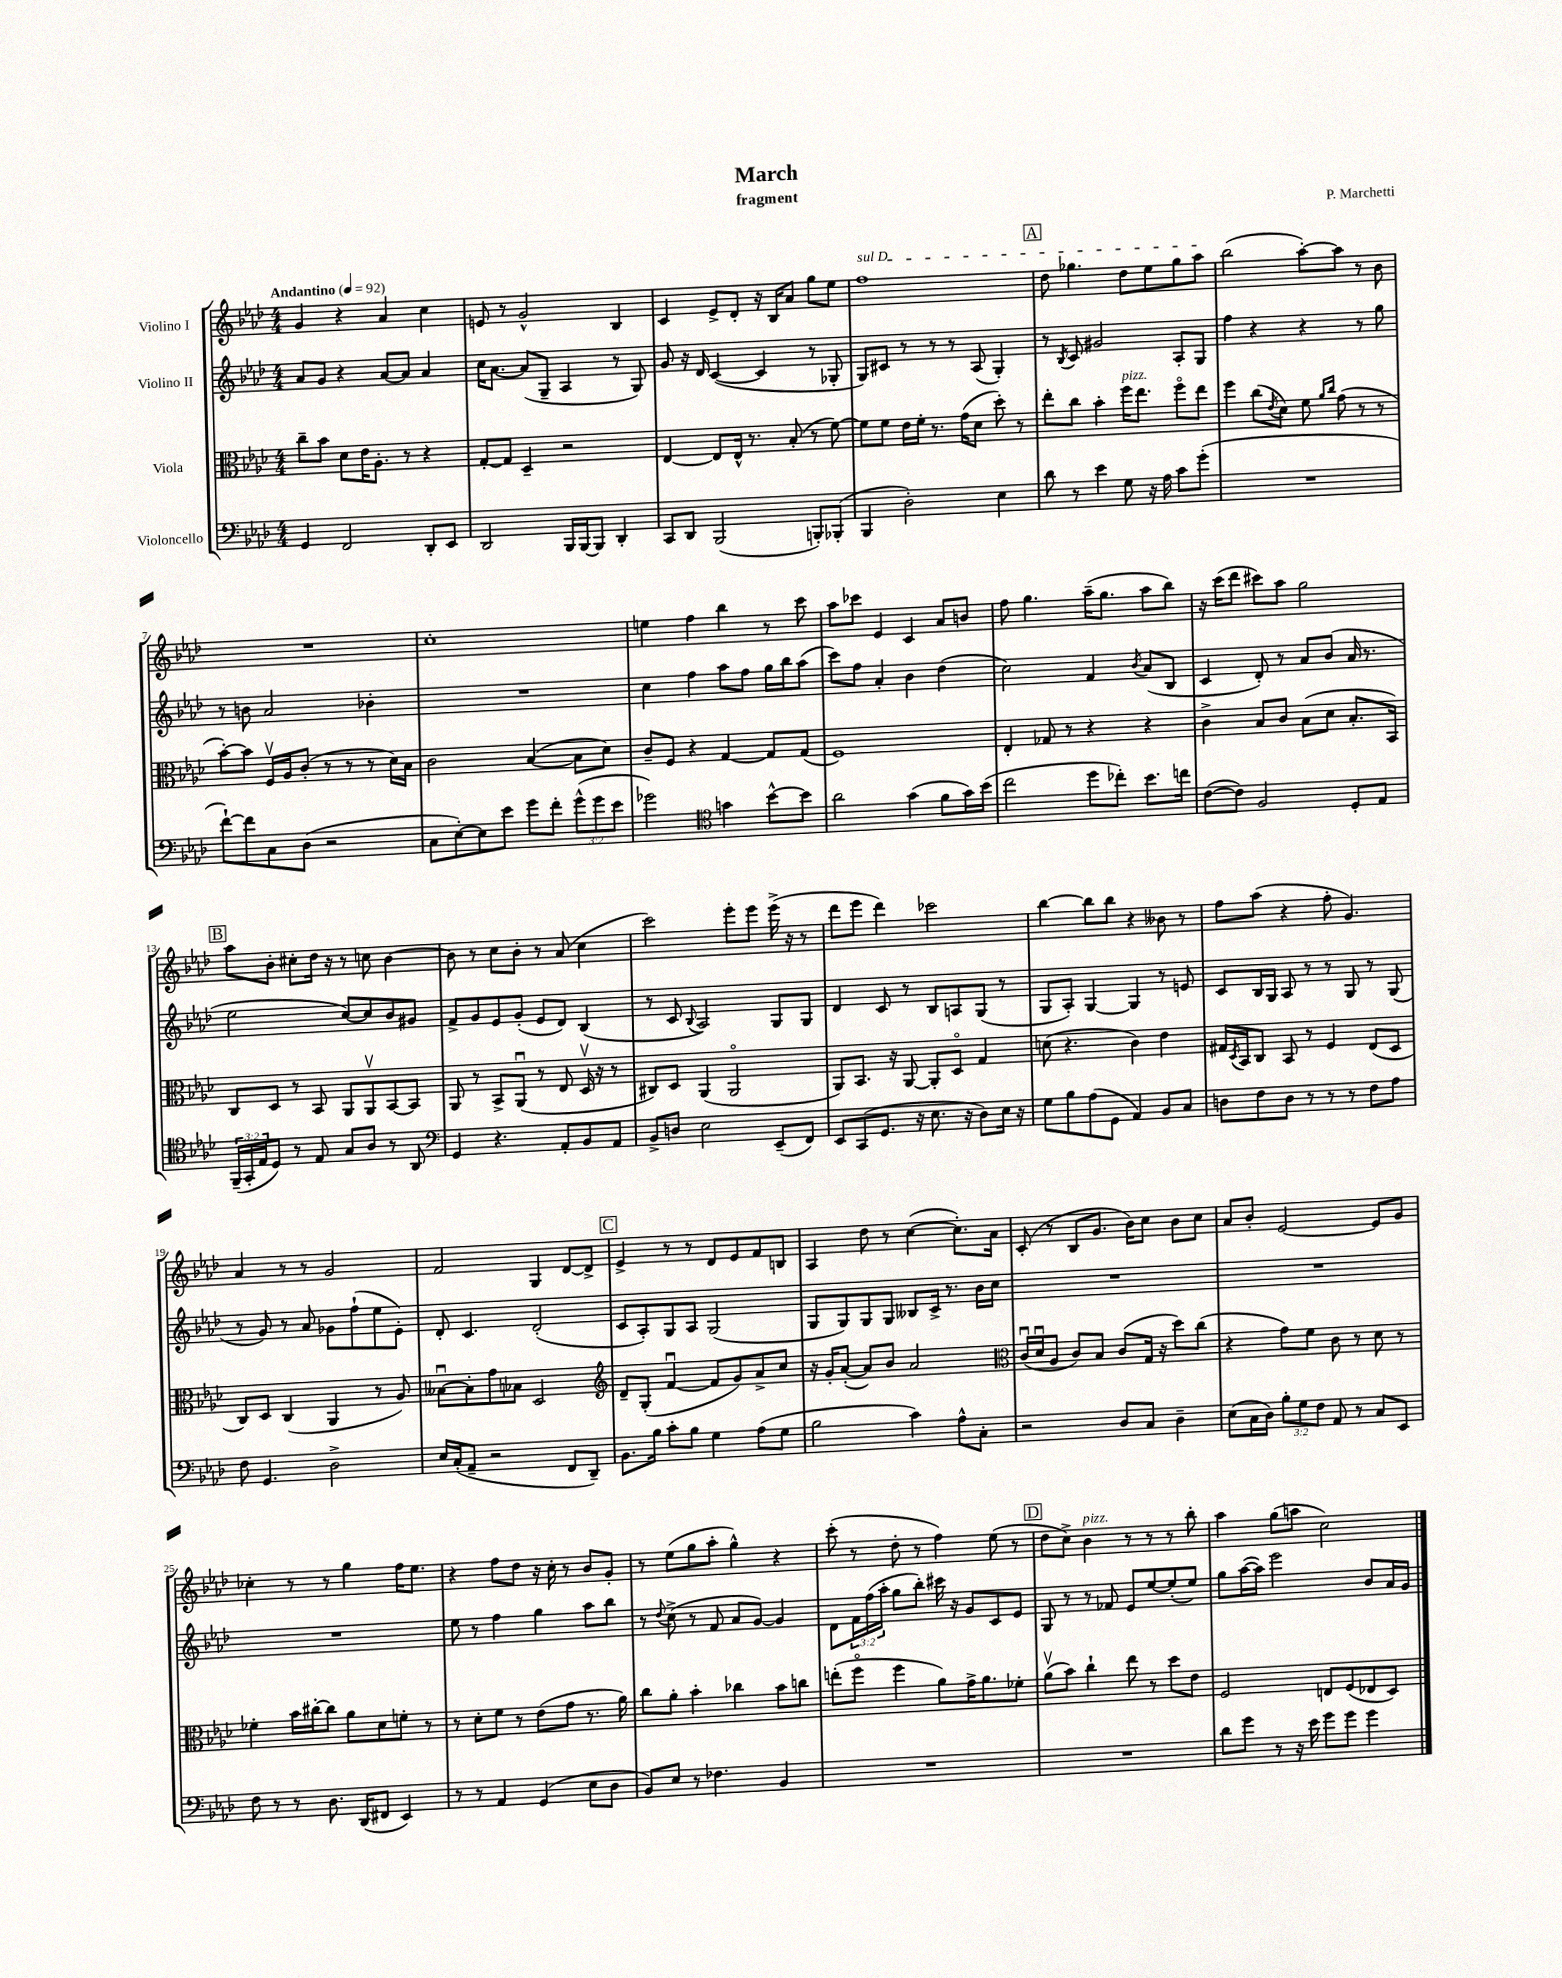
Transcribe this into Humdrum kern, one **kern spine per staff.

**kern	**kern	**kern	**kern
*staff4	*staff3	*staff2	*staff1
*clefF4	*clefC3	*clefG2	*clefG2
*k[b-e-a-d-]	*k[b-e-a-d-]	*k[b-e-a-d-]	*k[b-e-a-d-]
*M4/4	*M4/4	*M4/4	*M4/4
*MM92	*MM92	*MM92	*MM92
4GG/	8cc~\L	8a-/L	4g/
.	8b-\J	8g/J	.
2FF/	8d-\L	4r	4r
.	16e-\K	.	.
.	8.A-'\J	.	.
.	.	[8a-/L	4a-/
.	8r	8a-/]J	.
8DD-'/L	4r	4a-/	4cc\
8EE-/J	.	.	.
=	=	=	=
2DD-/	[8G'/L	16cc\LK	8e/
.	.	[8.a-\J	.
.	8G/]J	.	8r
.	4D-~/	(8a-/]L	2g^^/
.	.	8G~/J	.
16BBB-/LL	2r	4A-/	.
[16BBB-/J	.	.	.
8BBB-/]J	.	.	.
4DD-'/	.	8r	4B-/
.	.	8G/)	.
=	=	=	=
8CC/L	[4E-/	8g/	4c/
8DD-/J	.	16r	.
.	.	16d-/	.
(2BBB-/	8E-/]L	([4c/	8e-^/L
.	16E-^^/Jk	.	8d-'/J
.	8.r	.	.
.	.	4c/]	16r
.	.	.	16B-/LK
.	(8B-'/	.	8a-/J
8BBB'/L)	8r	8r	8gg\L
(8BBB-'/J	[8f\)	8G-'/	8ee-\J
=	=	=	=
4BBB-/	8f\]L	8G/L)	1ff
.	8f\J	8c#/J	.
2D-'\)	16e-\LL	8r	.
.	16f'\JJ	.	.
.	8.r	8r	.
.	.	8r	.
.	(16g\LK	.	.
.	8d-\J	(8A-/	.
4E-\	8dd-'\)	4G'/)	.
.	8r	.	.
=	=	=	=
8d-\	8ee-'\L	8r	8dd-\
.	.	8qB-/	.
8r	8cc\J	8c/	4.gg-\
4e-\	4b-'\	2g#/	.
8G\	16ff\LK	.	8dd-\L
.	8.ee-\J	.	.
16r	.	.	8ee-\
16A-\	.	.	.
8c\L	8ffo\L	8A-'/L	8gg-\
(8g'\J	8ee-\J	8G/J	8aa-\J
=	=	=	=
1r	4ff\	4ff\	(2bb-\
.	(8cc\L	4r	.
.	8qe-/	.	.
.	8d-\J)	.	.
.	8f\	4r	[8aa-'\L)
.	16qqa-/LL	.	.
.	16qqcc/JJ	.	.
.	(8g\	.	8aa-\]J
.	8r	8r	8r
.	8r	8gg\	8b-\
=	=	=	=
[8f`\L)	[8b-'\L)	8r	1r
8f\]	8b-\]J	8b\	.
8C\	16Fv/LL	2a-/	.
.	16A-/J	.	.
(8D-\J	(8c'/J	.	.
2r	8r	.	.
.	8r	.	.
.	8r	4b-'\	.
.	16d-\LL)	.	.
.	16B-\JJ	.	.
=	=	=	=
8C\L	2c\	1r	1cc'
[8E-'\)	.	.	.
8E-\]	.	.	.
8e-\J	.	.	.
8g\L	([4B-/	.	.
8f'\J	.	.	.
(12g^^\L	8B-\]L	.	.
12g\	.	.	.
.	8d-\J)	.	.
12e-\J	.	.	.
=	=	=	=
2g-\)	8c~/L	4cc\	4ee\
.	8F/J	.	.
.	4r	4ff\	4ff\
*clefC4	*	*	*
4g\	[4G/	8aa-\L	4bb-\
.	.	8ff\J	.
[8b-^^\L	8G/]L	16gg\LL	8r
.	.	16bb-\J	.
8b-\]J	(8G/J	(8aa-\J	8ccc\
=	=	=	=
2a-\	1F)	8ccc\L)	8aa-\L
.	.	8ff\J	8ccc-\J
.	.	4a-'/	4e-/
(4g\	.	4b-\	4c/
8f\L	.	(4dd-\	8a-/L
16g\L)	.	.	8b/J
(16b-\JJ	.	.	.
=	=	=	=
2cc\	4E-'/	2cc\)	8ff\
.	.	.	4.gg\
.	8G-/	.	.
.	8r	.	.
8dd-\L	4r	4f/	(16aa-~\LK
.	.	.	8.gg\J
8cc-'\J)	.	.	.
.	.	8qb-/	.
8.b-\L	4r	(8a-/L	8aa-\L
.	.	8B-/J	8bb-\J)
16cc\Jk	.	.	.
=	=	=	=
([8c\L	4c^\	4c/	16r
.	.	.	(16ccc\LK
8c\]J)	.	.	8ddd-\J
2F/	8B-/L	8d-'/)	8ccc#\L)
.	8c/J	8r	8aa-\J
.	(8B-\L	8a-/L	2gg\
.	8d-\J	(8b-/J	.
8D-'/L	8.B-'/L	16a-/	.
.	.	8.r	.
8E-/J	.	.	.
.	16BB-/Jk)	.	.
=	=	=	=
(24FF~/LL	8C/L	2ee-\	8aa-\L
24GG'/	.	.	.
24E-/J	.	.	.
8D-/J)	8D-/J	.	8b-'\J
8r	8r	.	8cc#'\L
8E-/	8BB-/	.	16dd-\Jk
.	.	.	16r
8G/L	8AA-/L	[8cc/L)	8r
8A-/J	8AA-v/	8cc/]	8cc\
8r	[8BB-/	8b-/	[4b-\
8AA-/	8BB-/]J	8g#/J	.
=	=	=	=
*clefF4	*	*	*
4GG/	8AA-/	8f^/L	8b-\]
.	8r	8g/	8r
4.r	8BB-^/L	8e-/	8cc\L
.	(8AA-u/J	(8g'/J	8b-'\J
.	8r	8e-/L	8r
8AA-'/L	8E-/	8d-/J)	(8a-/
8BB-/	16D-v/	(4B-/	4cc\
.	16r	.	.
8AA-/J	8r	.	.
=	=	=	=
8BB-^/L	8C#/L)	8r	2ccc\)
8D/J	8D-/J	8c/	.
.	.	8qqB-/	.
2E-\	(4AA-/	2A-/)	.
.	2AA-o/	.	8eee-'\L
.	.	.	8eee-\J
(8EE-~/L	.	8G/L	(16eee-^\
.	.	.	16r
8FF/J)	.	8G/J	8r
=	=	=	=
8EE-/L	8AA-/L)	4d-/	8ddd-\L
(8CC/	8.BB-/J	.	8eee-\J
8.GG/J	.	8c/	4ddd-\)
.	16r	.	.
.	[8AA-/	8r	.
16r	.	.	.
8.E-\	8AA-'/]L	8B-/L	2ccc-\
.	8D-o/J	8A/	.
16r	.	.	.
8D-\L)	4G/	(8G/J	.
16E-\Jk	.	8r	.
16r	.	.	.
=	=	=	=
8G\L	(8d\	8G/L	[4bb-\
8B-\	4.r	8A-'/J)	.
(8A-\	.	[4G/	8bb-\]L
8GG\J	.	.	8bb-\J
4AA-/)	4c\)	4G/]	4r
8BB-/L	4e-\	8r	8b--\
8C/J	.	8e/	8r
=	=	=	=
8D\L	16G#/LL	8c/L	8ff\L
.	8qD-/	.	.
.	16BB-/J	.	.
8F\	8C/J	16B-/L	(8aa-\J
.	.	16G/JJ	.
8D\J	8BB-/	8A-/	4r
8r	8r	8r	.
8r	4F/	8r	8ff'\
8r	.	8G/	4.g/)
8F\L	(8E-/L	8r	.
8A-\J	8D-/J	(8G/	.
=	=	=	=
8F\	8C/L)	8r	4a-/
4.GG/	8D-/J	8g/)	.
.	(4C/	8r	8r
.	.	8a-/	8r
2D-^\	4AA-/	8g-\L	2g/
.	.	(8ff`\	.
.	8r	8ee-\	.
.	8A-/)	8e-'\J)	.
=	=	=	=
16E-/LL	[8B--u\L	8d-'/	2f/
(16C'/J	.	.	.
8AA-~/J	8B--'\]	4.c/	.
2r	8g\	.	.
.	8B-\J	.	.
.	2D-/	(2d-'/	4G/
8FF/L	.	.	[8d-/L
8DD-~/J)	.	.	8d-^/]J
=	=	=	=
*	*clefG2	*	*
8.BB-\L	8d-~/L	8c/L	4e-^/
.	(8G'/J	8A-'/)	.
16B-\Jk	.	.	.
8c'\L	[4fu/	8G/	8r
8B-\J	.	8A-/J	8r
4G\	8f/]L	(2G/	8d-/L
.	8g/)	.	8e-/
(8A-\L	8a-^/	.	8f/
8G\J	8cc/J	.	8B/J
=	=	=	=
2B-\	16r	8G/L	4A-/
.	16g'/LK	.	.
.	([8a-'/J	8G/)	.
.	8a-/]L)	8G/	8dd-\
.	8b-/J	8G/J	8r
4c\)	2a-/	8B--/L	([4cc\
.	.	16c^/Jk	.
.	.	8.r	.
8A-^^\L	.	.	8.cc'\]L)
8C'\J	.	16b-\LL	.
.	.	16cc\JJ	16a-\Jk
=	=	=	=
*	*clefC3	*	*
2r	(16cu/LL	1r	(8c'/
.	16d-u/J	.	.
.	8A-/J	.	8r
.	8c/L)	.	8B-/L
.	8B-/J	.	8.g/J
8D-/L	(8c/L	.	.
.	.	.	16b-\LK)
8C/J	16G/Jk	.	8cc\J
.	16r	.	.
4D-~\	8dd-\L)	.	8b-\L
.	(8cc\J	.	8cc\J
=	=	=	=
(8E-\L	4r	1r	8a-/L
16C\L	.	.	8b-'/J
16D-\JJ)	.	.	.
12B-'\L	8g\L)	.	[2e-/
12G\	.	.	.
.	8f\J	.	.
12F\J	.	.	.
8AA-/	8c\	.	.
8r	8r	.	.
8C/L	8d-\	.	8e-/]L
8EE-/J	8r	.	8g/J
=	=	=	=
8F\	4f-'\	1r	4cc-'\
8r	.	.	.
8r	16b-\LL	.	8r
.	[16cc#'\J	.	.
8.D-\	8cc#\]J	.	8r
.	8a-\L	.	4gg\
(16DD-/LK	.	.	.
8FF#/J	8d-\	.	.
4EE-/)	8f'\J	.	16ff\LK
.	.	.	8.ee-\J
.	8r	.	.
=	=	=	=
8r	8r	8ee-\	4r
8r	8d-'\L	8r	.
4AA-/	8f\J	4ff\	8ff\L
.	8r	.	8dd-\J
(4GG/	(8e-\L	4gg\	16r
.	.	.	16cc'\
.	8g\J	.	8r
8E-\L	8.r	8aa-\L	8b-/L
8D-\J	.	8bb-\J	8g'/J
.	16a-\)	.	.
=	=	=	=
8BB-/L)	8cc\L	8r	8r
.	.	8qqdd-/	.
8E-/J	8a-'\J	(8cc^\	(8ee-\L
8r	4b-'\	8r	8gg\
4.F-\	.	8f/	8aa-'\J
.	4cc-\	8a-/L	4gg^^\)
.	.	[8g/J)	.
4BB-/	8b-\L	4g/]	4r
.	8cc\J	.	.
=	=	=	=
1r	(8ee'\L	8d-\L	(8ccc'\
.	8ffo\J	24f\L	8r
.	.	(24ff\	.
.	.	24aa-'\JJ	.
.	4ff\	8gg\L	8dd-'\
.	.	8bb-'\J)	8r
.	8a-\L)	16ccc#\	4ff\)
.	.	16r	.
.	16g^\K	8g/L	.
.	8.a-\	.	.
.	.	8c/	(8ee-\
.	8f-'\J	8e-/J	8r
=	=	=	=
1r	(8a-v\L	8G/	8dd-\L
.	8b-\J)	8r	8cc^\J)
.	4cc`\	8r	4b-\
.	.	8f-/	.
.	8ee-\	8e-/L	8r
.	8r	[8ee-/	8r
.	8dd-\L	(8ee-'/]	8r
.	8e-\J	8ee-/J)	8bb-'\
=	=	=	=
8d-\L	2F/	8gg\L	4aa-\
8g\J	.	([16aa-\L	.
.	.	16aa-\]JJ)	.
8r	.	2eee-\	(8gg\L
16r	.	.	8aa\J
16e-\	.	.	.
8g\L	8E/L	.	2cc\)
8g\J	(8F/	.	.
4g\	8E-/	8b-/L	.
.	8D-/J)	16a-/L	.
.	.	16g/JJ	.
==	==	==	==
*-	*-	*-	*-
